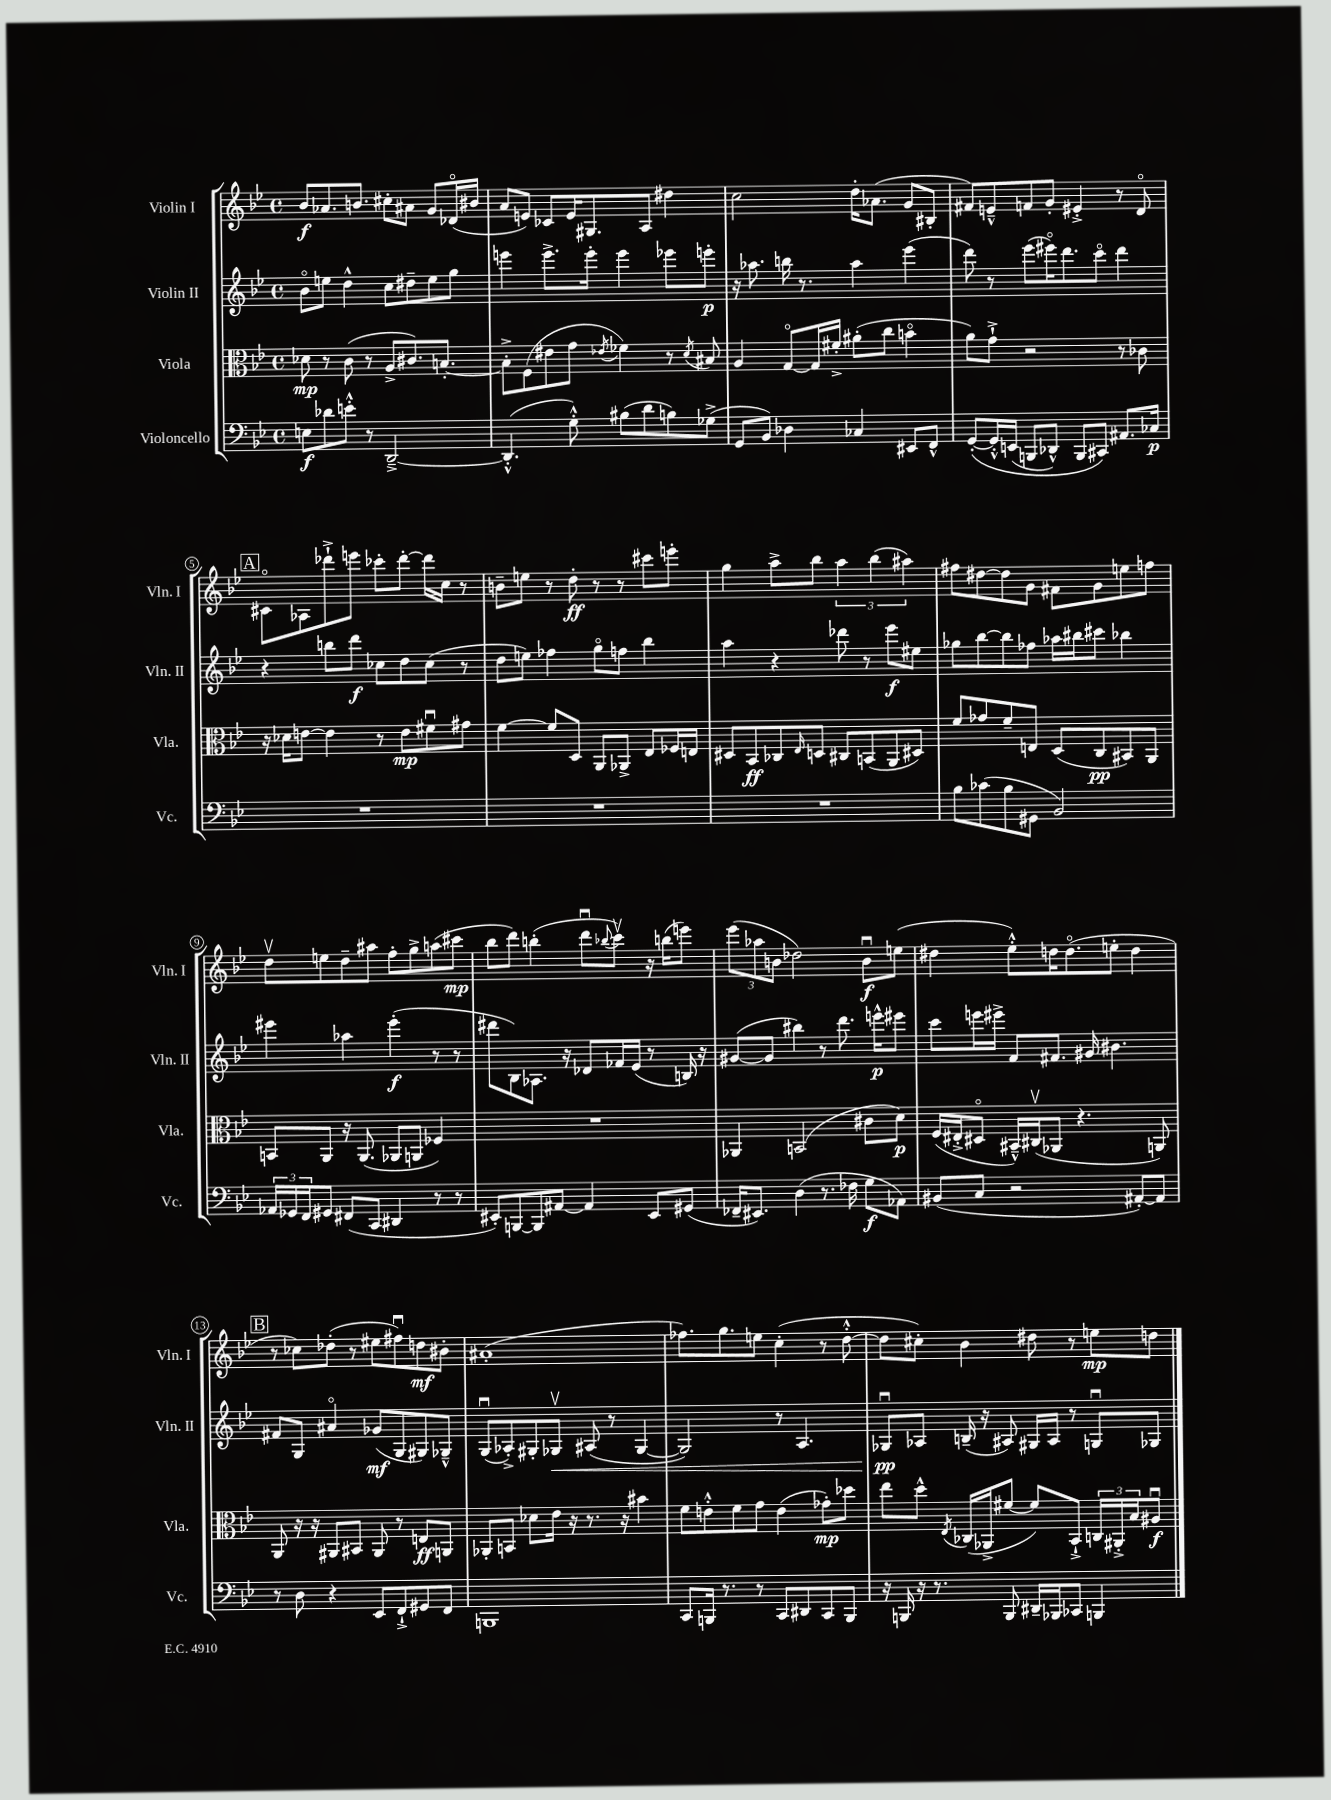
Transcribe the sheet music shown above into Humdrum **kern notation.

**kern	**dynam	**kern	**dynam	**kern	**dynam	**kern	**dynam
*part4	*part4	*part3	*part3	*part2	*part2	*part1	*part1
*staff4	*staff4	*staff3	*staff3	*staff2	*staff2	*staff1	*staff1
*I"Violoncello	*	*I"Viola	*	*I"Violin II	*	*I"Violin I	*
*I'Vc.	*	*I'Vla.	*	*I'Vln. II	*	*I'Vln. I	*
*clefF4	*	*clefC3	*	*clefG2	*	*clefG2	*
*k[b-e-]	*	*k[b-e-]	*	*k[b-e-]	*	*k[b-e-]	*
*M4/4	*	*M4/4	*	*M4/4	*	*M4/4	*
*met(c)	*	*met(c)	*	*met(c)	*	*met(c)	*
=1	=1	=1	=1	=1	=1	=1	=1
8En\L	f	8d-X\	mp	8b-\L	.	8b-/L	f
8d-X\	.	8r	.	8een\J	.	8.a-X/	.
8en'^^\J	.	(8c\	.	4dd^^\	.	.	.
.	.	.	.	.	.	8.bn/J	.
8r	.	8r	.	.	.	.	.
[2DD~^/	.	8A^/L	.	8cc\L	.	8cc#X'\L	.
.	.	8.c#X/)	.	8dd#X~\	.	8a#X\J	.
.	.	.	.	8ee\	.	8g/L	.
.	.	[8.Bn'/J	.	.	.	.	.
.	.	.	.	8gg\J	.	(16d-X/L	.
.	.	.	.	.	.	16b#X/JJ	.
=2	=2	=2	=2	=2	=2	=2	=2
(4.DD'^^/]	.	8B'^\L]	.	4eeen\	.	8a/L	.
.	.	(8F\	.	.	.	8en/J)	.
.	.	8e#X\	.	8.eee^\L	.	8c-X/L	.
8G'^^\)	.	8g\J	.	.	.	16e/K	.
.	.	.	.	16eee'\Jk	.	8.G#X/	.
.	.	8qe-X/	.	.	.	.	.
(8B#X\L	.	4f-X\)	.	4eee\	.	.	.
8d\	.	.	.	.	.	8A/J	.
8Bn\)	.	8r	.	8eee-X\L	.	4dd#X\	.
.	.	8qd/	.	.	.	.	.
(8G-X^\J	.	8B#X/	.	8eeen'\J	p	.	.
=3	=3	=3	=3	=3	=3	=3	=3
8GG/L	.	4A/	.	16r	.	2cc\	.
.	.	.	.	8.aa-X\	.	.	.
8BB-/J)	.	.	.	.	.	.	.
4D-X\	.	[8G/L	.	16bbn\	.	.	.
.	.	.	.	8.r	.	.	.
.	.	16G/L]	.	.	.	.	.
.	.	16f#X'^/JJ	.	.	.	.	.
4C-X/	.	(8a#X'\L	.	4aa-\	.	16dd'\KL	.
.	.	.	.	.	.	(8.a-X\J	.
.	.	8cc\J	.	.	.	.	.
8EE#X/L	.	4bn\	.	(4eee-\	.	8g/L	.
8FF^^/J	.	.	.	.	.	8B#X'/J	.
=4	=4	=4	=4	=4	=4	=4	=4
([8GG'/L	.	8a\L)	.	8ddd\)	.	8f#X/L)	.
16GG'^^/L]	.	8g`^\J	.	8r	.	8en~^^/	.
(16EEn/JJ	.	.	.	.	.	.	.
8BBBn/L	.	2r	.	(8eee-\L	.	8fn/	.
8DD-X^^/J)	.	.	.	16eee#X\K)	.	8g'/J	.
.	.	.	.	8.ddd\	.	.	.
8BBB/L	.	.	.	.	.	4e#X'^/	.
8CC#X/J)	.	.	.	8ccc\J	.	.	.
8.AA#X/L	.	8r	.	4ddd\	.	8r	.
.	.	8c-X\	.	.	.	8d/	.
16C-X/Jk	p	.	.	.	.	.	.
!!LO:LB:g=z
!!LO:REH:place=s1:t=A
=5	=5	=5	=5	=5	=5	=5	=5
1r	.	16r	.	4r	.	8c#X\L	.
.	.	16d-X\KL	.	.	.	.	.
.	.	[8en\J	.	.	.	8A-X\	.
.	.	4e\]	.	8bbn\L	.	8ddd-X`^\	.
.	.	.	.	8ddd\J	f	8eeen\J	.
.	.	8r	.	8cc-X\L	.	8ccc-X'\L	.
.	.	8e\L	mp	8dd\	.	[8ddd-'\J	.
.	.	8f#Xu\	.	(8cc-\J	.	16ddd-\LL]	.
.	.	.	.	.	.	16cc\JJ	.
.	.	8g#X\J	.	8r	.	8r	.
=6	=6	=6	=6	=6	=6	=6	=6
1r	.	[4f\	.	8dd\L	.	8bn~\L	.
.	.	.	.	8een\J)	.	8een\J	.
.	.	8f/L]	.	4ff-X\	.	8r	.
.	.	8D/J	.	.	.	8dd'\	ff
.	.	8AA/L	.	8gg\L	.	8r	.
.	.	8AA-X^/J	.	8ffn\J	.	8r	.
.	.	8E-/L	.	4bb-\	.	8ccc#X\L	.
.	.	16F-X/L	.	.	.	8eeen'\J	.
.	.	16En/JJ	.	.	.	.	.
=7	=7	=7	=7	=7	=7	=7	=7
1r	.	8D#X/L	.	4aa\	.	4gg\	.
.	.	8BB-/	ff	.	.	.	.
.	.	8C-X/	.	4r	.	8aa^\L	.
.	.	16qqE-/	.	.	.	.	.
.	.	8Dn/J	.	.	.	8bb-\J	.
.	.	8C#X/L	.	8ddd-X\	.	6aa\	.
.	.	(8BBn/	.	8r	.	.	.
.	.	.	.	.	.	(6bb-\	.
.	.	8AA/	.	8eee-\L	f	.	.
.	.	.	.	.	.	6aa#X\)	.
.	.	8D#X/J)	.	8ee#X\J	.	.	.
=8	=8	=8	=8	=8	=8	=8	=8
8B-\L	.	8f/L	.	8gg-X\L	.	8ff#X\L	.
(8c-X\	.	8g-X/	.	[8bb-\	.	[8dd#X\	.
8B-\	.	8f~/	.	8bb-\]	.	8dd#\]	.
8GG#X\J	.	8En/J	.	8ff-X\J	.	8g\J	.
2BB-/)	.	(8D/L	.	16aa-X\LL	.	8f#X\L	.
.	.	.	.	16bb#X\J	.	.	.
.	.	8C/	pp	8ccc#X\J	.	8g\	.
.	.	8BB#X/)	.	4bb-X\	.	8een\	.
.	.	8AA/J	.	.	.	8ffn\J	.
!!LO:LB:g=z
=9	=9	=9	=9	=9	=9	=9	=9
24AA-X/LL	.	8BBn/L	.	4eee#X\	.	8ddv\L	.
24GG-X/	.	.	.	.	.	.	.
24FF/J	.	.	.	.	.	.	.
8GG#X/J	.	8AA/J	.	.	.	8een\	.
(8FF#X/L	.	16r	.	4aa-X\	.	8dd~\	.
.	.	(8.AA/	.	.	.	.	.
8CC/J	.	.	.	.	.	8aa#X\J	.
4DD#X/	.	8AA-X/L	.	(4eee#'\	f	8ff'\L	.
.	.	8AAn/J	.	.	.	8gg^\	.
8r	.	4F-X/)	.	8r	.	(8aan\	.
8r	.	.	.	8r	.	8ccc#X\J	mp
=10	=10	=10	=10	=10	=10	=10	=10
8EE#X'/L)	.	1r	.	8ddd#X\L	.	8bb-\L	.
[8BBBn/	.	.	.	8B-\)	.	8ddd\J)	.
8BBB/]	.	.	.	8.A-X\J	.	(4bbn'\	.
[8AA#X/J	.	.	.	.	.	.	.
.	.	.	.	16r	.	.	.
4AA#/]	.	.	.	8d-X/L	.	8dddu\L	.
.	.	.	.	.	.	8qqbb-X/	.
.	.	.	.	16f-X/L	.	8cccv\J)	.
.	.	.	.	(16e-/JJ	.	.	.
8EE#/L	.	.	.	8r	.	16r	.
.	.	.	.	.	.	(16bbn\KL	.
(8GG#X/J	.	.	.	16Bn/)	.	8eeen\J)	.
.	.	.	.	16r	.	.	.
=11	=11	=11	=11	=11	=11	=11	=11
16FF-X~/KL	.	4AA-X/	.	([8g#X/L	.	(12eee-\L	.
8.EE#X/J)	.	.	.	.	.	.	.
.	.	.	.	.	.	12aa-X\	.
.	.	.	.	8g#/J]	.	.	.
.	.	.	.	.	.	12bn\J	.
(4D\	.	(2BBn/	.	4bb#X\)	.	2dd-X\)	.
8.r	.	.	.	8r	.	.	.
.	.	.	.	8.ddd\	.	.	.
16F-X\	.	.	.	.	.	.	.
8G\L	f	8c#X\L	.	.	.	8bu\L	f
.	.	.	.	16eeen^^\KL	p	.	.
8AA-X\J)	.	8d\J)	p	8eee#X\J	.	(8een\J	.
=12	=12	=12	=12	=12	=12	=12	=12
(8BB#X/L	.	(16F/LL	.	8ccc\L	.	4dd#X\	.
.	.	16E#X'^/J	.	.	.	.	.
8C/J	.	8D#X/J	.	16eeen\L	.	.	.
.	.	.	.	16eee#X^\JJ	.	.	.
2r	.	16BB#X~^^/LL)	.	8f/L	.	8ee-'^^\L)	.
.	.	(16C#Xv/J	.	.	.	.	.
.	.	8AA-X/J	.	8.f#X/J	.	16ddn\K	.
.	.	.	.	.	.	(8.dd\	.
.	.	4.r	.	.	.	.	.
.	.	.	.	16g#X/	.	.	.
.	.	.	.	4.b#X\	.	8een'\J	.
[8AA#X'/L)	.	.	.	.	.	4dd\	.
8AA#/J]	.	8AAn/)	.	.	.	.	.
!!LO:LB:g=z
!!LO:REH:place=s1:t=B
=13	=13	=13	=13	=13	=13	=13	=13
8r	.	8AA/	.	8f#X/L	.	8r	.
8D\	.	16r	.	8G/J	.	8cc-X\L)	.
.	.	16r	.	.	.	.	.
4r	.	8AA#X/L	.	4a#X/	.	(8dd-X'\J	.
.	.	8BB#X/J	.	.	.	8r	.
8EE-/L	.	8AA#/	.	(8g-X/L	mf	8ee#X\L	.
8FF`^/	.	8r	.	8G/	.	8ff#Xu\)	.
8GG#X/	.	8En/L	ff	8G#X/)	.	8ddn\	mf
8FF/J	.	8AAn/J	.	8G-X~^^/J	.	8b#X'\J	.
=14	=14	=14	=14	=14	=14	=14	=14
1BBBn	.	8AA-X'/L	.	(8Gu/L	.	(1a#X'	.
.	.	8BBn/J	.	8A-X'^/)	.	.	.
.	.	8d-X\L	.	8G#X'/	.	.	.
!	!	!	!	!	!LO:HP:b	!	!
.	.	16e-\Jk	.	8G-Xv/J	<	.	.
.	.	16r	.	.	.	.	.
.	.	8.r	.	(8A#X/	.	.	.
.	.	.	.	8r	.	.	.
.	.	16r	.	.	.	.	.
.	.	4b#X\	.	[4G-/	.	.	.
=15	=15	=15	=15	=15	=15	=15	=15
8CC/L	.	8f\L	.	2G-/])	.	8.ff-X\L)	.
16BBBn/Jk	.	8en'^^\	.	.	.	.	.
8.r	.	.	.	.	.	8.gg\	.
.	.	8f\	.	.	.	.	.
8r	.	8g\J	.	.	.	8een\J	.
8CC/L	.	(4e\	.	8r	.	(4cc'\	.
8DD#X/	.	.	.	4.A/	.	.	.
8CC/	.	8g-X'\L)	mp	.	.	8r	.
8BBB/J	.	8dd-X\J	.	.	.	[8dd'^^\	.
=16	=16	=16	=16	=16	=16	=16	=16
16r	.	8ee-\L	.	8G-Xu/L	pp	8dd\L]	.
16BBBn/	.	.	.	.	.	.	.
16r	.	8dd^^\J	.	8A-X/J	[	8cc#X'\J)	.
8.r	.	.	.	.	.	.	.
.	.	8qE-/	.	.	.	.	.
.	.	(16C-X/LL	.	(16Bn~/	.	4b-\	.
.	.	16AA-X^/J	.	16r	.	.	.
8BBB/	.	[8f#X/J	.	8A#X/)	.	.	.
16DD#X~/LL	.	8f#/L])	.	16G#X/LL	.	8dd#X\	.
16BBB-X/J	.	.	.	16A#/JJ	.	.	.
8CC-X/J	.	8BB-`^/J	.	8r	.	8r	.
4BBBn/	.	24Cn/LL	.	8Gnu/L	.	8een\L	mp
.	.	24AA#X'^/	.	.	.	.	.
.	.	24B-/J	.	.	.	.	.
.	.	8A#Xu/J	f	8G-X/J	.	8ddn\J	.
==	==	==	==	==	==	==	==
*-	*-	*-	*-	*-	*-	*-	*-
